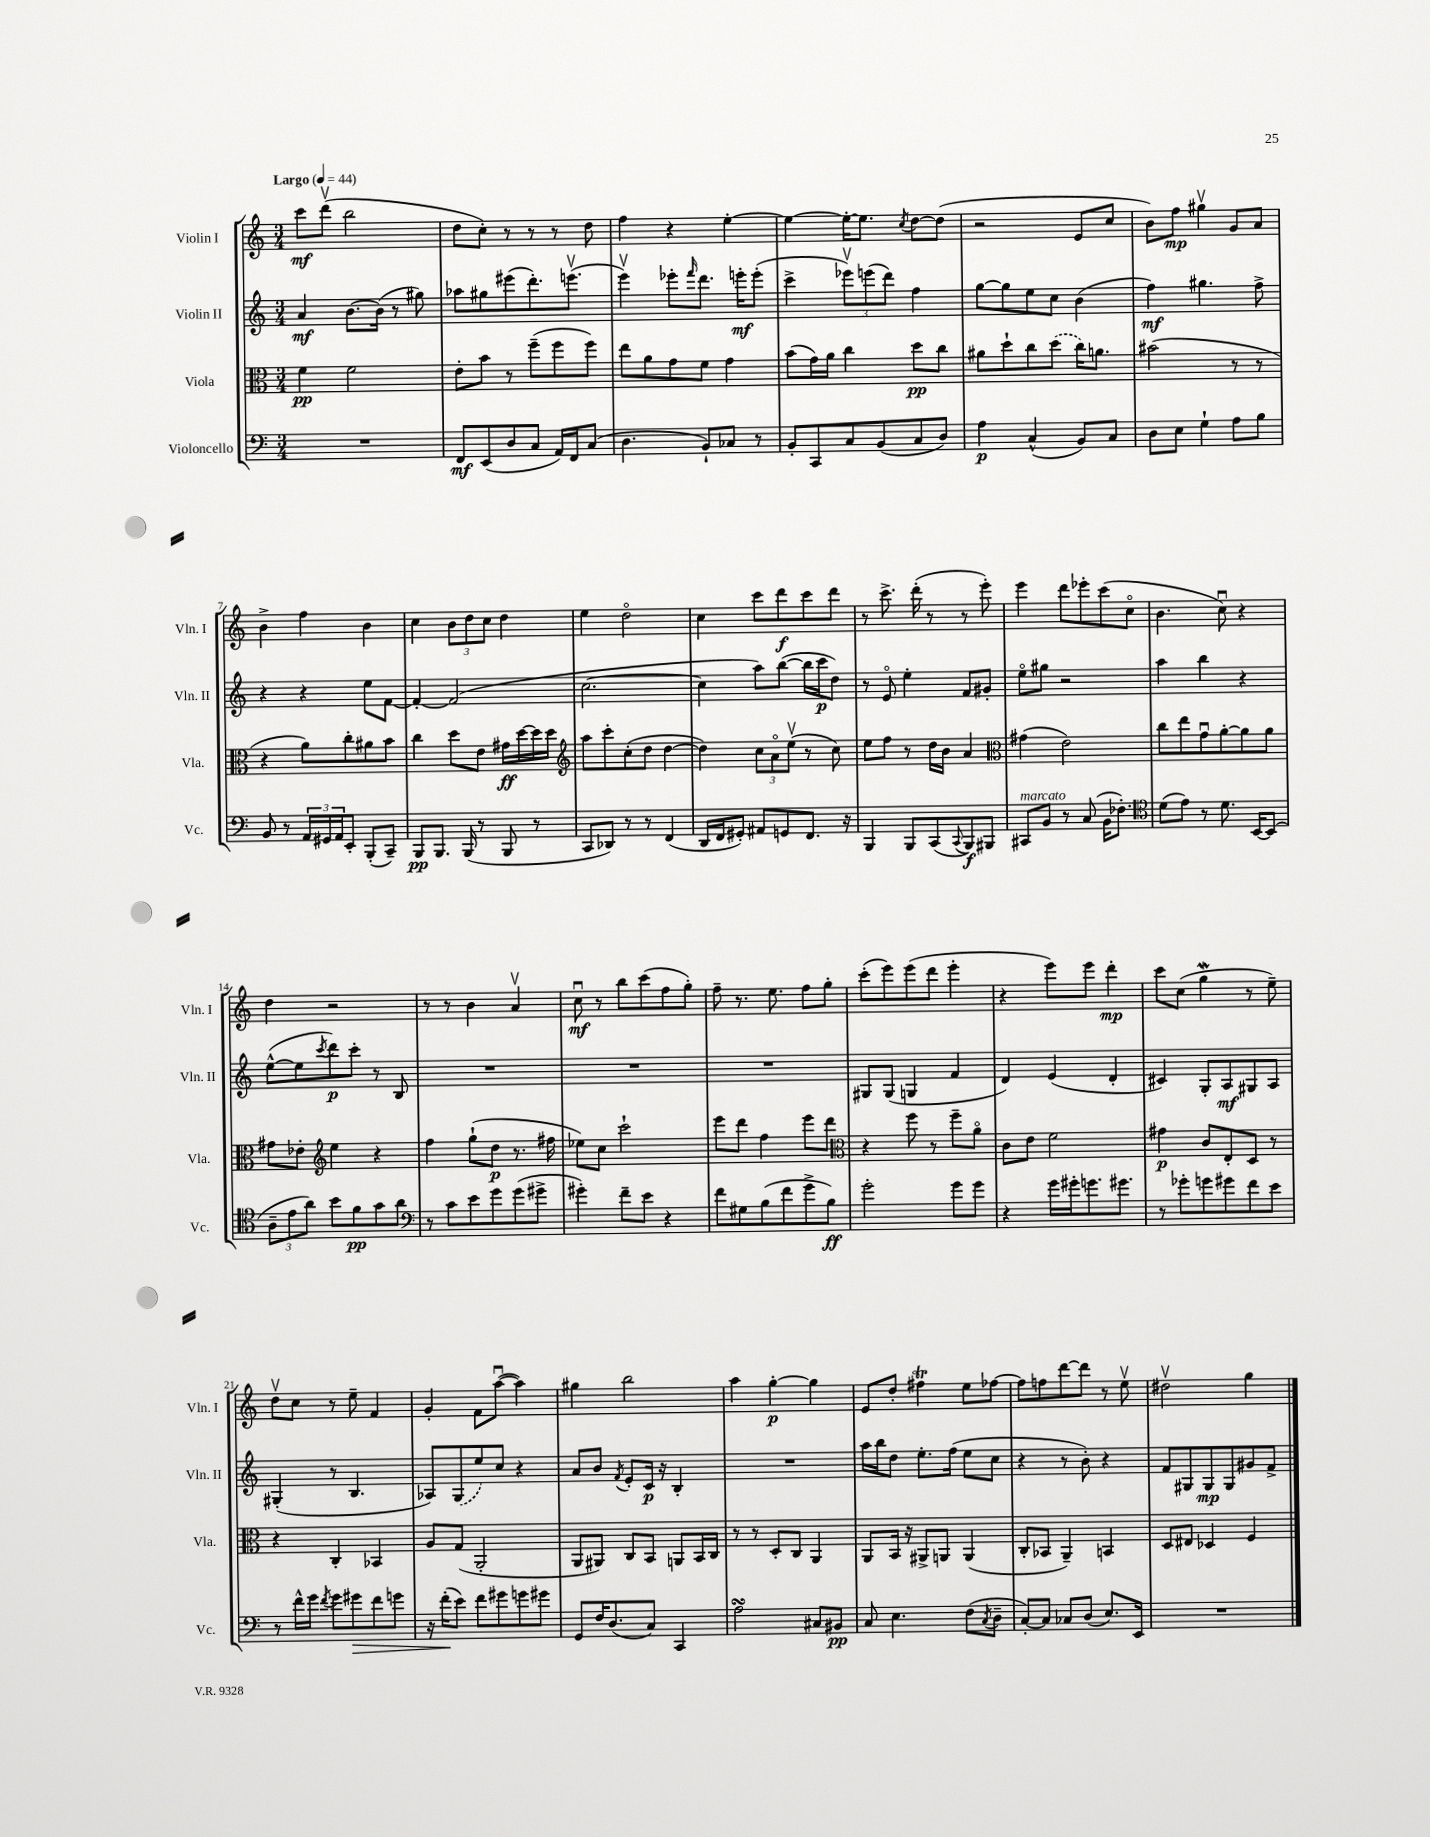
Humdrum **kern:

**kern	**kern	**kern	**kern
*staff4	*staff3	*staff2	*staff1
*clefF4	*clefC3	*clefG2	*clefG2
*k[]	*k[]	*k[]	*k[]
*M3/4	*M3/4	*M3/4	*M3/4
*MM44	*MM44	*MM44	*MM44
2.r	4f	4a	8ccc
.	.	.	(8dddv
.	2f	[8.b	2bb
.	.	(16b]	.
.	.	8r	.
.	.	8gg#)	.
=	=	=	=
8FF	8e'	8aa-	8dd
(8EE	8b	8gg#	8cc')
8D	8r	(8eee#	8r
8C	(8ff~	8.ddd')	8r
16AA)	8ff	.	8r
16FF	.	(8.eeev	.
(8C	8ff)	.	8dd
=	=	=	=
4.D	8ee	4eeev)	4ff
.	8a	.	.
.	8g	8eee-'	4r
.	.	16qqfff	.
8BB`)	8f	8.ddd	.
8C-	4g	.	[4ee'
.	.	16eee'	.
8r	.	(8eee'	.
=	=	=	=
8BB'	(8b	4ccc^	4ee_
8CC	16g)	.	.
.	16a	.	.
8C	4cc	12eee-v)	16ee'_
.	.	.	8.ee]
.	.	(12eee	.
(8BB	.	.	.
.	.	12ddd)	.
.	.	.	8qcc
8C	8dd	4ff	[8dd
8D)	8cc	.	(8dd]
=	=	=	=
4A	8a#	[8gg	2r
.	8dd`	8gg]	.
(4C^^	8cc	8ee	.
.	(8dd	8cc	.
8BB)	16cc)	(4b	8e
.	8.a	.	.
8C	.	.	8cc
=	=	=	=
8D	(2b#	4ff)	8b)
8E	.	.	8ff
4G`	.	4.gg#	4gg#v
8A	8r	.	8g
8B	8r	8ff^	8a
=	=	=	=
8BB	4r	4r	4b^
8r	.	.	.
24AA	8a)	4r	4ff
24GG#	.	.	.
24AA	.	.	.
8EE'	8cc'	.	.
(8BBB'	8a#	8ee	4b
8CC~)	8b	[8f	.
=	=	=	=
8BBB	4cc	4f'_	4cc
8.BBB	.	.	.
.	8dd	(2f]	12b
(16BBB	.	.	.
.	.	.	12dd
8r	8e	.	.
.	.	.	12cc
8BBB	16g#	.	4dd
.	[16dd	.	.
8r	16dd]	.	.
.	16dd	.	.
=	=	=	=
*	*clefG2	*	*
8CC	8aa	[2.cc	4ee
8DD-)	8ccc'	.	.
8r	(8cc'	.	2ddo
8r	8dd	.	.
(4FF	[4dd	.	.
=	=	=	=
16DD	4dd])	4cc]	4cc
16FF	.	.	.
8GG#')	.	.	.
8AA#	12cc	8aa)	8ccc
.	12ao	.	.
8GG	.	([8bb	8ddd
.	(12eev	.	.
8.FF	8r	16bb]	8ccc
.	.	16ccc	.
.	8cc)	8dd)	8ddd
16r	.	.	.
=	=	=	=
4BBB	8ee	8r	8r
.	8ff	8eo	8.ccc^
8BBB	8r	4ee'	.
.	.	.	(16ddd'
(8CC	16dd	.	8r
.	16b	.	.
8qqCC	.	.	.
8BBB)	4a	8f	8r
8BBB#	.	8g#'	8eee')
=	=	=	=
*	*clefC3	*	*
8CC#	(4g#	8eeo	4eee
8BB	.	8gg#	.
8r	2e)	2r	8ddd
(8C	.	.	8eee-'
16BB	.	.	(8ccc
8.F-')	.	.	.
.	.	.	8cco
=	=	=	=
*clefC4	*	*	*
(8d	8cc	4aa	4.b
8e)	8ee	.	.
8r	8gu	4bb	.
8.d	[8a'	.	8ccu)
.	8a]	4r	4r
[16BB	.	.	.
(8BB]	8a	.	.
=	=	=	=
12A~	8g#	([8ee^^	4dd
12e	.	.	.
.	8e-'	8ee]	.
12a)	.	.	.
*	*clefG2	*	*
.	.	8qccc	.
8b	4ee	8ddd)	2r
8f	.	8ccc'	.
8g	4r	8r	.
8a	.	8B	.
=	=	=	=
*clefF4	*	*	*
8r	4ff	2.r	8r
8c	.	.	8r
8e	(8gg`	.	4b
8g	8dd	.	.
(8g	8.r	.	4av
8g#^	.	.	.
.	16ff#	.	.
=	=	=	=
4g#')	8ee-)	2.r	8ccu
.	8cc	.	8r
8f~	2ccc`	.	8bb
8e	.	.	(8ccc
4r	.	.	8ff
.	.	.	8gg')
=	=	=	=
8f	8eee	2.r	8ff~
8G#	8ddd	.	8.r
(8B	4ff	.	.
.	.	.	8.ee
8f	.	.	.
8g^	8eee	.	8ff
8B)	8ddd	.	8gg'
=	=	=	=
*	*clefC3	*	*
2g'	4r	8G#	(8ccc'
.	.	(8G#	8eee)
.	8ff	4G	(8eee
.	8r	.	8ddd
8g	8ff~	4f	4eee'
8g	8ao	.	.
=	=	=	=
4r	8c	4d)	4r
.	8e	.	.
16g	2f	(4e	8eee)
16g#'	.	.	.
8.g	.	.	8eee
.	.	4d'	4ddd'
8.g#	.	.	.
=	=	=	=
8r	4g#	4c#)	8ccc
8g-'	.	.	(8cc
8g	8c	8G'	4gg
8g#	8E'	8A	.
8f	8D	8G#	8r
8e	8r	8A	8ee~)
=	=	=	=
8r	4r	(4G#'	8ddv
16f^^	.	.	8cc
16g	.	.	.
8qf	.	.	.
8g	4C'	8r	8r
8g#	.	4.B	8ee~
8f	4BB-	.	4f
8g	.	.	.
=	=	=	=
16r	8A	8A-)	4g'
(16f'	.	.	.
8e)	(8G	(8G	.
8f	2AA'	8ee)	8f
8g#	.	8cc	([8aau
8g	.	4r	4aa])
8g#	.	.	.
=	=	=	=
8GG	8AA	8a	4gg#
16F	8AA#)	8b	.
(8.D	.	.	.
.	.	8qf	.
.	8C	8e'	2bb
8C)	8BB	16c	.
.	.	16r	.
4CC	8AA	4B'	.
.	16BB	.	.
.	16C	.	.
=	=	=	=
2A	8r	2.r	4aa
.	8r	.	.
.	8D'	.	[4gg'
.	8C	.	.
8C#	4AA	.	4gg]
8BB#	.	.	.
=	=	=	=
8C	8AA	16aa	8e
.	.	16bb	.
4.E	16BB	8dd	8dd'
.	16r	.	.
.	8AA#^	8.ee'	4ff#
.	8AA	.	.
.	.	(16ff	.
(8F	(4AA	8ee	8ee
8qC	.	.	.
8D~	.	8cc	[8ff-
=	=	=	=
[8C')	8C'	4r	8ff-]
8C]	8BB-	.	8ff
8C-	4AA~)	8r	[8ddd
(8D	.	8b')	8ddd]
8.E)	4BB	4r	8r
.	.	.	8eev
16EE	.	.	.
=	=	=	=
2.r	8D	8f	2dd#v
.	8E#	8G#	.
.	4D-	8G#	.
.	.	8G#	.
.	4F	8g#	4gg
.	.	8f^	.
==	==	==	==
*-	*-	*-	*-
